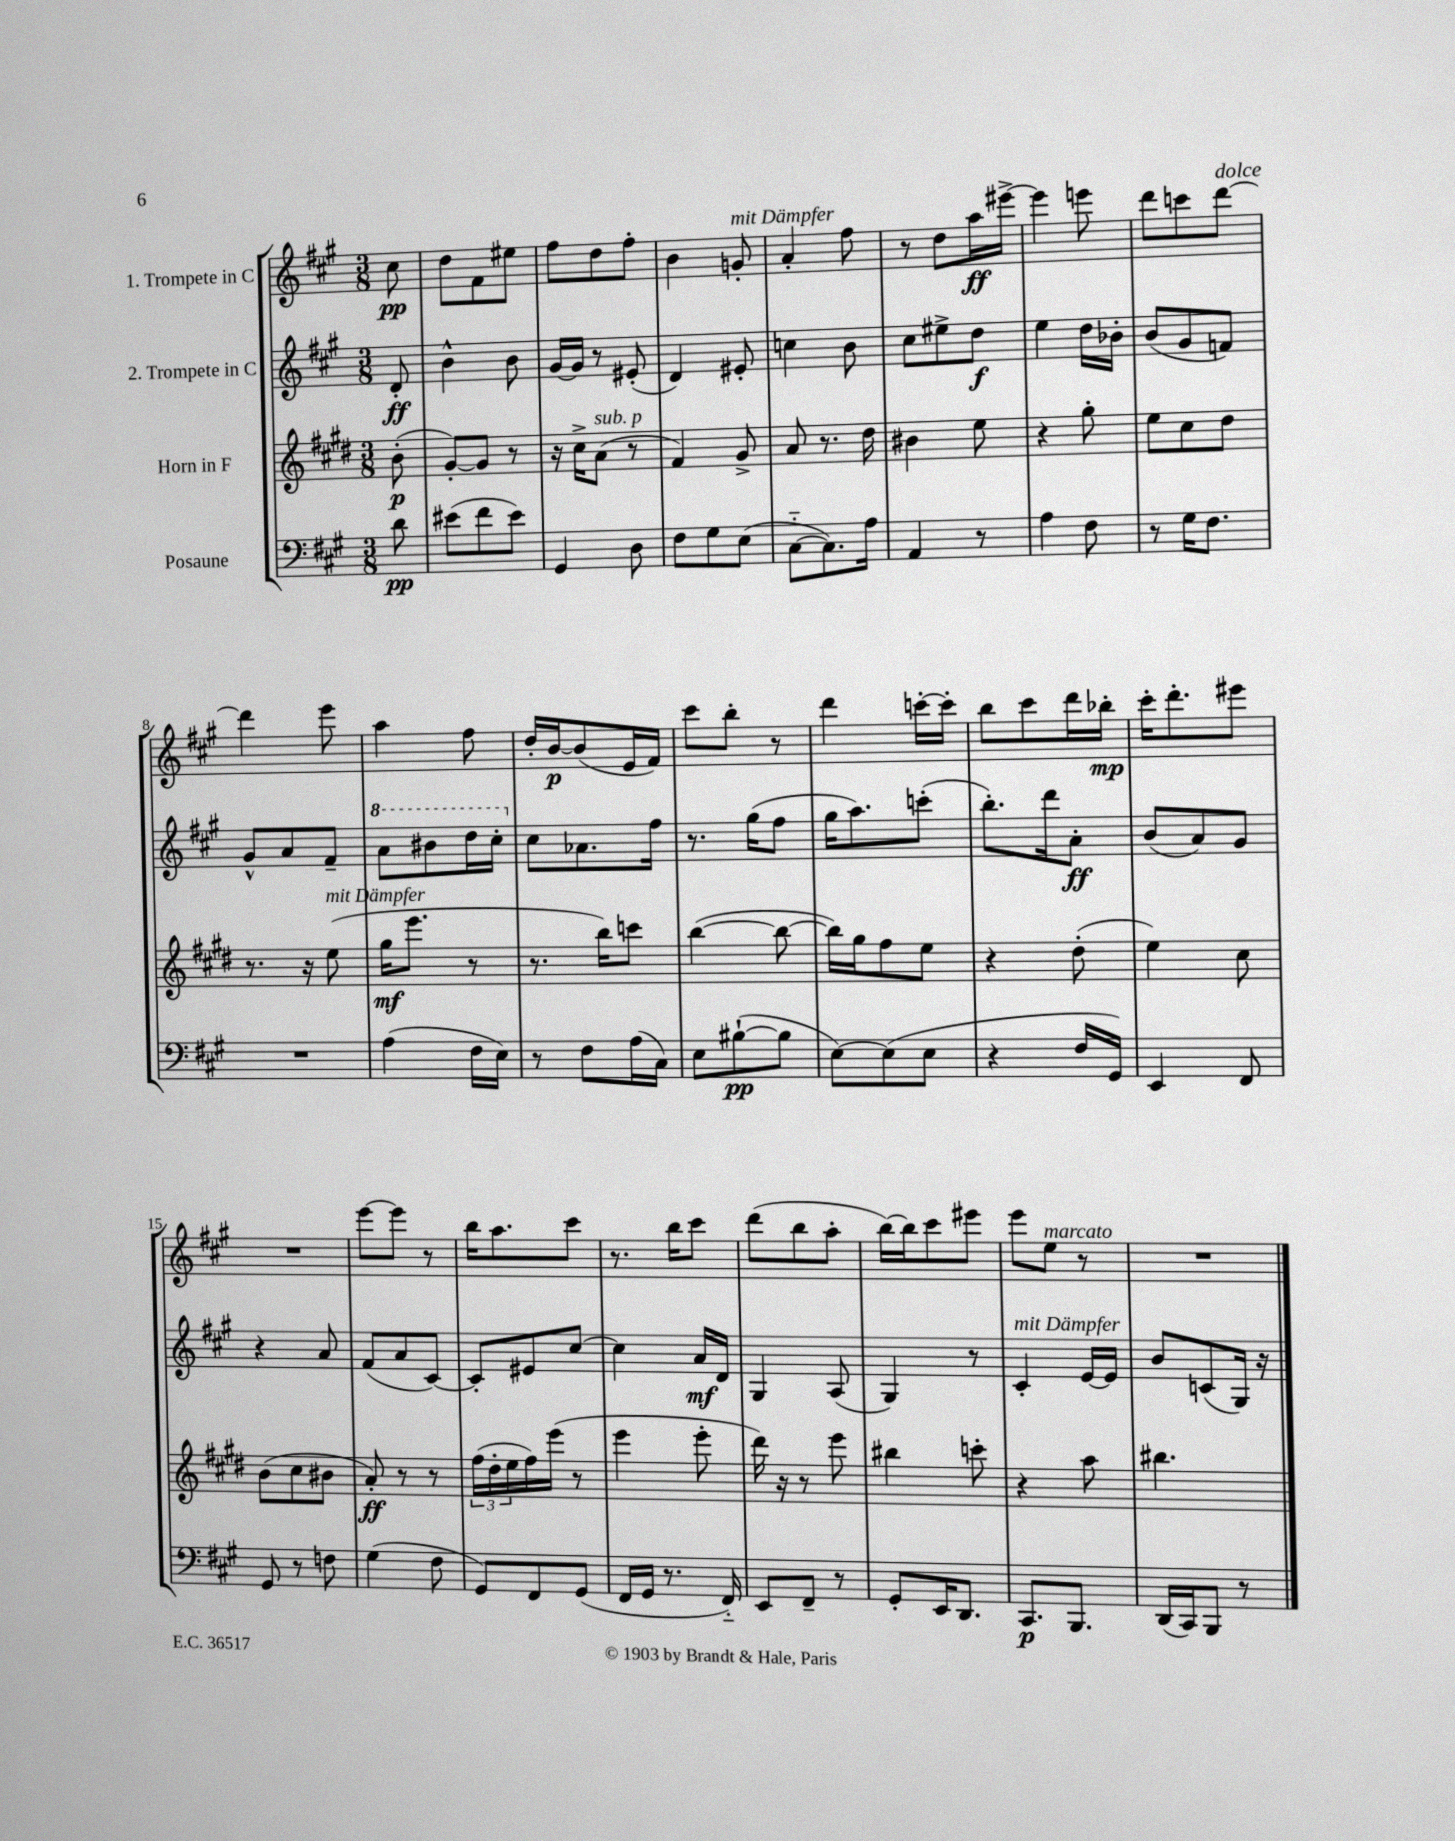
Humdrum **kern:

**kern	**kern	**kern	**kern
*staff4	*staff3	*staff2	*staff1
*clefF4	*clefG2	*clefG2	*clefG2
*k[f#c#g#]	*k[f#c#g#d#]	*k[f#c#g#]	*k[f#c#g#]
*M3/8	*M3/8	*M3/8	*M3/8
8d	(8b'	8d'	8cc#
=	=	=	=
(8e#	[8g#')	4b^^	8dd
8f#	8g#]	.	8f#
8e#)	8r	8b	8ee#
=	=	=	=
4GG#	16r	[16g#	8ff#
.	16cc#^	16g#]	.
.	(8a	8r	8dd
8D	8r	(8e#'	8ff#'
=	=	=	=
8F#	4f#)	4d)	4b
8G#	.	.	.
(8E	8g#^	8e#'	8g'
=	=	=	=
[8C#'~	8a	4cc	4a'
8.C#])	8.r	.	.
.	.	8b	8ff#
16A	16dd#	.	.
=	=	=	=
4AA	4b#	8cc#	8r
.	.	8ee#^	8dd
8r	8ee	8dd	16aa
.	.	.	[16eee#^
=	=	=	=
4A	4r	4ee	4eee#]
8F#	8gg#'	16dd	8eee
.	.	16b-'	.
=	=	=	=
8r	8ee	(8b	8ddd
16G#	8cc#	8g#	8ccc
8.F#	.	.	.
.	8dd#	8f)	[8ddd
=	=	=	=
4.r	8.r	8g#^^	4ddd]
.	.	8a	.
.	16r	.	.
.	(8ee	8f#~	8eee
=	=	=	=
(4A	16gg#	8aa	4aa
.	8.eee	.	.
.	.	8bb#	.
16F#	8r	16ddd	8ff#
16E)	.	16ccc#'	.
=	=	=	=
8r	8.r	8cc#	16dd'
.	.	.	[16b
8F#	.	8.a-	(8b]
.	16bb)	.	.
(16A	8ccc	.	16e
16C#)	.	16ff#	16f#)
=	=	=	=
8E	([4bb	8.r	8ccc#
([8B#`	.	.	8bb'
.	.	(16gg#	.
8B#]	8bb_	8ff#	8r
=	=	=	=
[8E)	16bb])	16gg#	4ddd
.	16gg#	8.aa)	.
(8E]	8ff#	.	.
8E	8ee	(8ccc'	[16ccc'
.	.	.	16ccc']
=	=	=	=
4r	4r	8.bb')	8bb
.	.	.	8ccc#
.	.	16ddd	.
16F#	(8dd#'	8a'	16ddd
16GG#)	.	.	16bb-'
=	=	=	=
4EE	4ee)	(8b	16ccc#'
.	.	.	8.ddd'
.	.	8a)	.
8FF#	8cc#	8g#	8eee#
=	=	=	=
8GG#	(8b	4r	4.r
8r	8cc#	.	.
8F	8b#	8a	.
=	=	=	=
(4G#	8a')	(8f#	[8eee
.	8r	8a	8eee]
8F#	8r	[8c#)	8r
=	=	=	=
8GG#)	(24ff#	8c#']	16bb
.	24dd#'	.	.
.	.	.	8.aa
.	24ee	.	.
8FF#	16ff#)	8e#	.
.	(16eee	.	.
(8GG#	8r	[8cc#	8ccc#
=	=	=	=
16FF#	4eee	4cc#]	8.r
16GG#	.	.	.
8.r	.	.	.
.	.	.	16bb
.	8eee'	16a	8ccc#
16FF#'~)	.	16d	.
=	=	=	=
8EE	16ddd#)	4G#	(8ddd
.	16r	.	.
8FF#~	8r	.	8bb
8r	8eee	(8A	8aa'
=	=	=	=
8GG#'	4bb#	4G#)	[16bb)
.	.	.	16bb]
16EE	.	.	8ccc#
8.DD	.	.	.
.	8ccc'	8r	8eee#
=	=	=	=
8.CC#	4r	4c#'	8eee
.	.	.	8ee
8.BBB	.	.	.
.	8aa	[16e	8r
.	.	16e]	.
=	=	=	=
(16DD	4.bb#	8b	4.r
16CC#)	.	.	.
8BBB	.	(8c	.
8r	.	16G#)	.
.	.	16r	.
==	==	==	==
*-	*-	*-	*-
